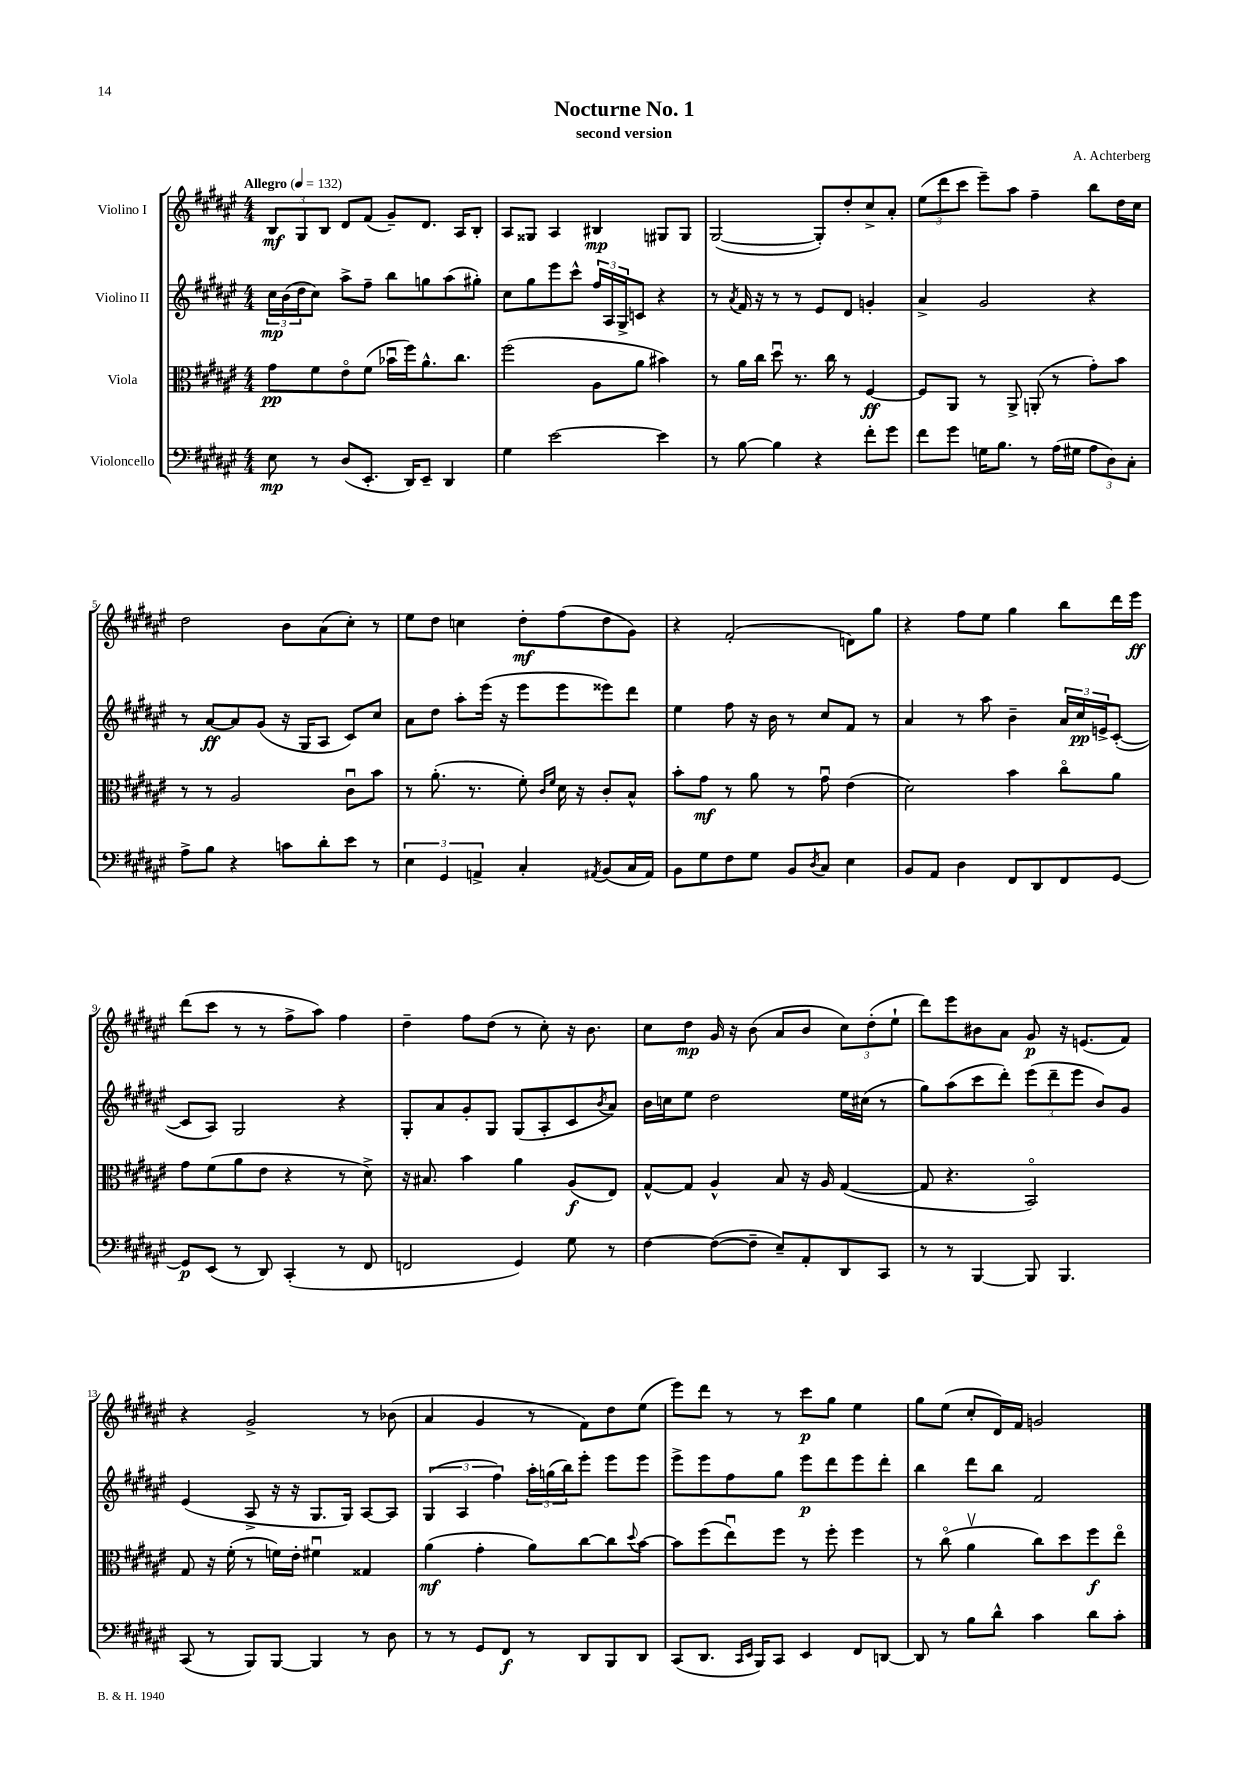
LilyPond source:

\header { title = "Nocturne No. 1" composer = "A. Achterberg" subtitle = "second version" }
<<
\new StaffGroup <<
\new Staff = "s0" \with { instrumentName = "Violino I" } {
    \clef treble \key fis \major \numericTimeSignature \time 4/4 \tempo "Allegro" 4 = 132
    \tuplet 3/2 { b8\mf gis8 b8 } dis'8 fis'8( gis'8--) dis'8. ais16 b8-. |
    ais8 gisis8 ais4 bis4\mp gis8 gis8 |
    gis2~( gis8-.) dis''8-. cis''8-> ais'8-. |
    \tuplet 3/2 { eis''8( dis'''8 cis'''8 } eis'''8--) ais''8 fis''4-- b''8 dis''16 cis''16 |
    dis''2 b'8 ais'8( cis''8-.) r8 |
    eis''8 dis''8 c''4 dis''8-.\mf fis''8( dis''8 gis'8) |
    r4 fis'2-.( d'8) gis''8 |
    r4 fis''8 eis''8 gis''4 b''8 dis'''16 eis'''16\ff |
    dis'''8( cis'''8 r8 r8 fis''8-> ais''8) fis''4 |
    dis''4-- fis''8 dis''8( r8 cis''8-.) r16 b'8. |
    cis''8 dis''8\mp gis'16 r16 b'8( ais'8 b'8 \tuplet 3/2 { cis''8) dis''8-.( eis''8-! } |
    dis'''8) eis'''8 bis'8 ais'8 gis'8\p r16 e'8.( fis'8) |
    r4 gis'2-> r8 bes'8( |
    ais'4 gis'4 r8 fis'8) dis''8 eis''8( |
    eis'''8) dis'''8 r8 r8 cis'''8\p gis''8 eis''4 |
    gis''8 eis''8( cis''8-. dis'16) fis'16 g'2 \bar "|." |
}
\new Staff = "s1" \with { instrumentName = "Violino II" } {
    \clef treble \key fis \major \numericTimeSignature \time 4/4
    \tuplet 3/2 { cis''16\mp b'16( dis''16 } cis''8) ais''8-> fis''8-- b''8 g''8 ais''8( gis''8-.) |
    cis''8 gis''8 eis'''8 cis'''8-^ \tuplet 3/2 { fis''16 ais16 gis16-> } c'8 r4 |
    r8 \acciaccatura { ais'8 } fis'16 r16 r8 r8 eis'8 dis'8 g'4-. |
    ais'4-> gis'2 r4 |
    r8 ais'8~\ff ais'8 gis'8( r16 gis16 ais8 cis'8) cis''8 |
    ais'8 dis''8 ais''8-. eis'''16( r16 eis'''8 eis'''8 eisis'''8) dis'''8 |
    eis''4 fis''8 r16 b'16 r8 cis''8 fis'8 r8 |
    ais'4 r8 ais''8 b'4-- \tuplet 3/2 { ais'16 cis''16\pp e'16-> } cis'8~-.( |
    cis'8 ais8) gis2 r4 |
    gis8-. ais'8 gis'8-. gis8 gis8( ais8-. cis'8 \acciaccatura { b'8 } ais'8) |
    b'16 c''16 eis''8 dis''2 eis''16 cis''16( r8 |
    gis''8) ais''8( cis'''8 dis'''8-.) \tuplet 3/2 { eis'''8( dis'''8-- eis'''8 } b'8) gis'8 |
    eis'4( ais8-> r16 r16 gis8. gis16) ais8~ ais8 |
    \tuplet 3/2 { gis4( ais4 fis''4) } \tuplet 3/2 { ais''16-. g''16( b''16) } eis'''8-. eis'''8 eis'''8 |
    eis'''8-> eis'''8 fis''8 gis''8 eis'''8\p dis'''8 eis'''8 dis'''8-. |
    b''4 dis'''8 b''8 fis'2 \bar "|." |
}
\new Staff = "s2" \with { instrumentName = "Viola" } {
    \clef alto \key fis \major \numericTimeSignature \time 4/4
    gis'8\pp fis'8 eis'8\flageolet fis'8( bes'16\downbow fis''16) ais'8.-^ cis''8. |
    fis''2( ais8 ais'8 bis'4) |
    r8 ais'16 cis''16 dis''8\downbow r8. cis''16 r8 fis4~\ff |
    fis8 ais,8 r8 ais,8-> a,8-.( r8 gis'8-.) b'8 |
    r8 r8 ais2 cis'8\downbow b'8 |
    r8 ais'8.-.( r8. fis'8-.) \grace { cis'16 fis'16 } dis'16 r16 cis'8-. b8-^ |
    b'8-. gis'8\mf r8 ais'8 r8 gis'8\downbow eis'4( |
    dis'2) b'4 cis''8\flageolet ais'8 |
    gis'8 fis'8( ais'8 eis'8 r4 r8 dis'8->) |
    r16 bis8. b'4 ais'4 ais8\f( eis8) |
    gis8~-^ gis8 ais4-^ b8 r16 ais16 gis4~( |
    gis8 r4. b,2\flageolet) |
    gis8 r16 fis'16-.( r8 f'16) eis'16-. fis'4\downbow gisis4 |
    ais'4\mf( gis'4-. ais'8) cis''8~ cis''8 \appoggiatura { dis''8 } b'8~ |
    b'8 fis''8( eis''8\downbow) fis''8 r8 fis''8-. fis''4 |
    r8 cis''8\flageolet( ais'4\upbow cis''8) dis''8 fis''8\f eis''8\flageolet \bar "|." |
}
\new Staff = "s3" \with { instrumentName = "Violoncello" } {
    \clef bass \key fis \major \numericTimeSignature \time 4/4
    eis8\mp r8 dis8( eis,8.-. dis,16) eis,8-- dis,4 |
    gis4 eis'2~ eis'4 |
    r8 b8~ b4 r4 fis'8-. gis'8 |
    fis'8 gis'8 g16 b8. r8 ais16( gis16 \tuplet 3/2 { ais8 dis8) cis8-. } |
    ais8-> b8 r4 c'8 dis'8-. eis'8 r8 |
    \tuplet 3/2 { eis4 gis,4 a,4-> } cis4-. \acciaccatura { ais,8 } b,8( cis16 ais,16) |
    b,8 gis8 fis8 gis8 b,8 \acciaccatura { dis8 } cis8 eis4 |
    b,8 ais,8 dis4 fis,8 dis,8 fis,8 gis,8~ |
    gis,8\p eis,8( r8 dis,8) cis,4-.( r8 fis,8 |
    f,2 gis,4) gis8 r8 |
    fis4~ fis8~( fis8-- eis8--) ais,8-. dis,8 cis,8 |
    r8 r8 b,,4~ b,,8 b,,4. |
    cis,8( r8 b,,8) b,,8~ b,,4 r8 dis8 |
    r8 r8 gis,8 fis,8\f r8 dis,8 b,,8 dis,8 |
    cis,8( dis,8. \grace { cis,16 eis,16 } b,,16) cis,8 eis,4 fis,8 d,8~ |
    d,8 r8 b8 dis'8-^ cis'4 dis'8 cis'8-. \bar "|." |
}
>>
>>
